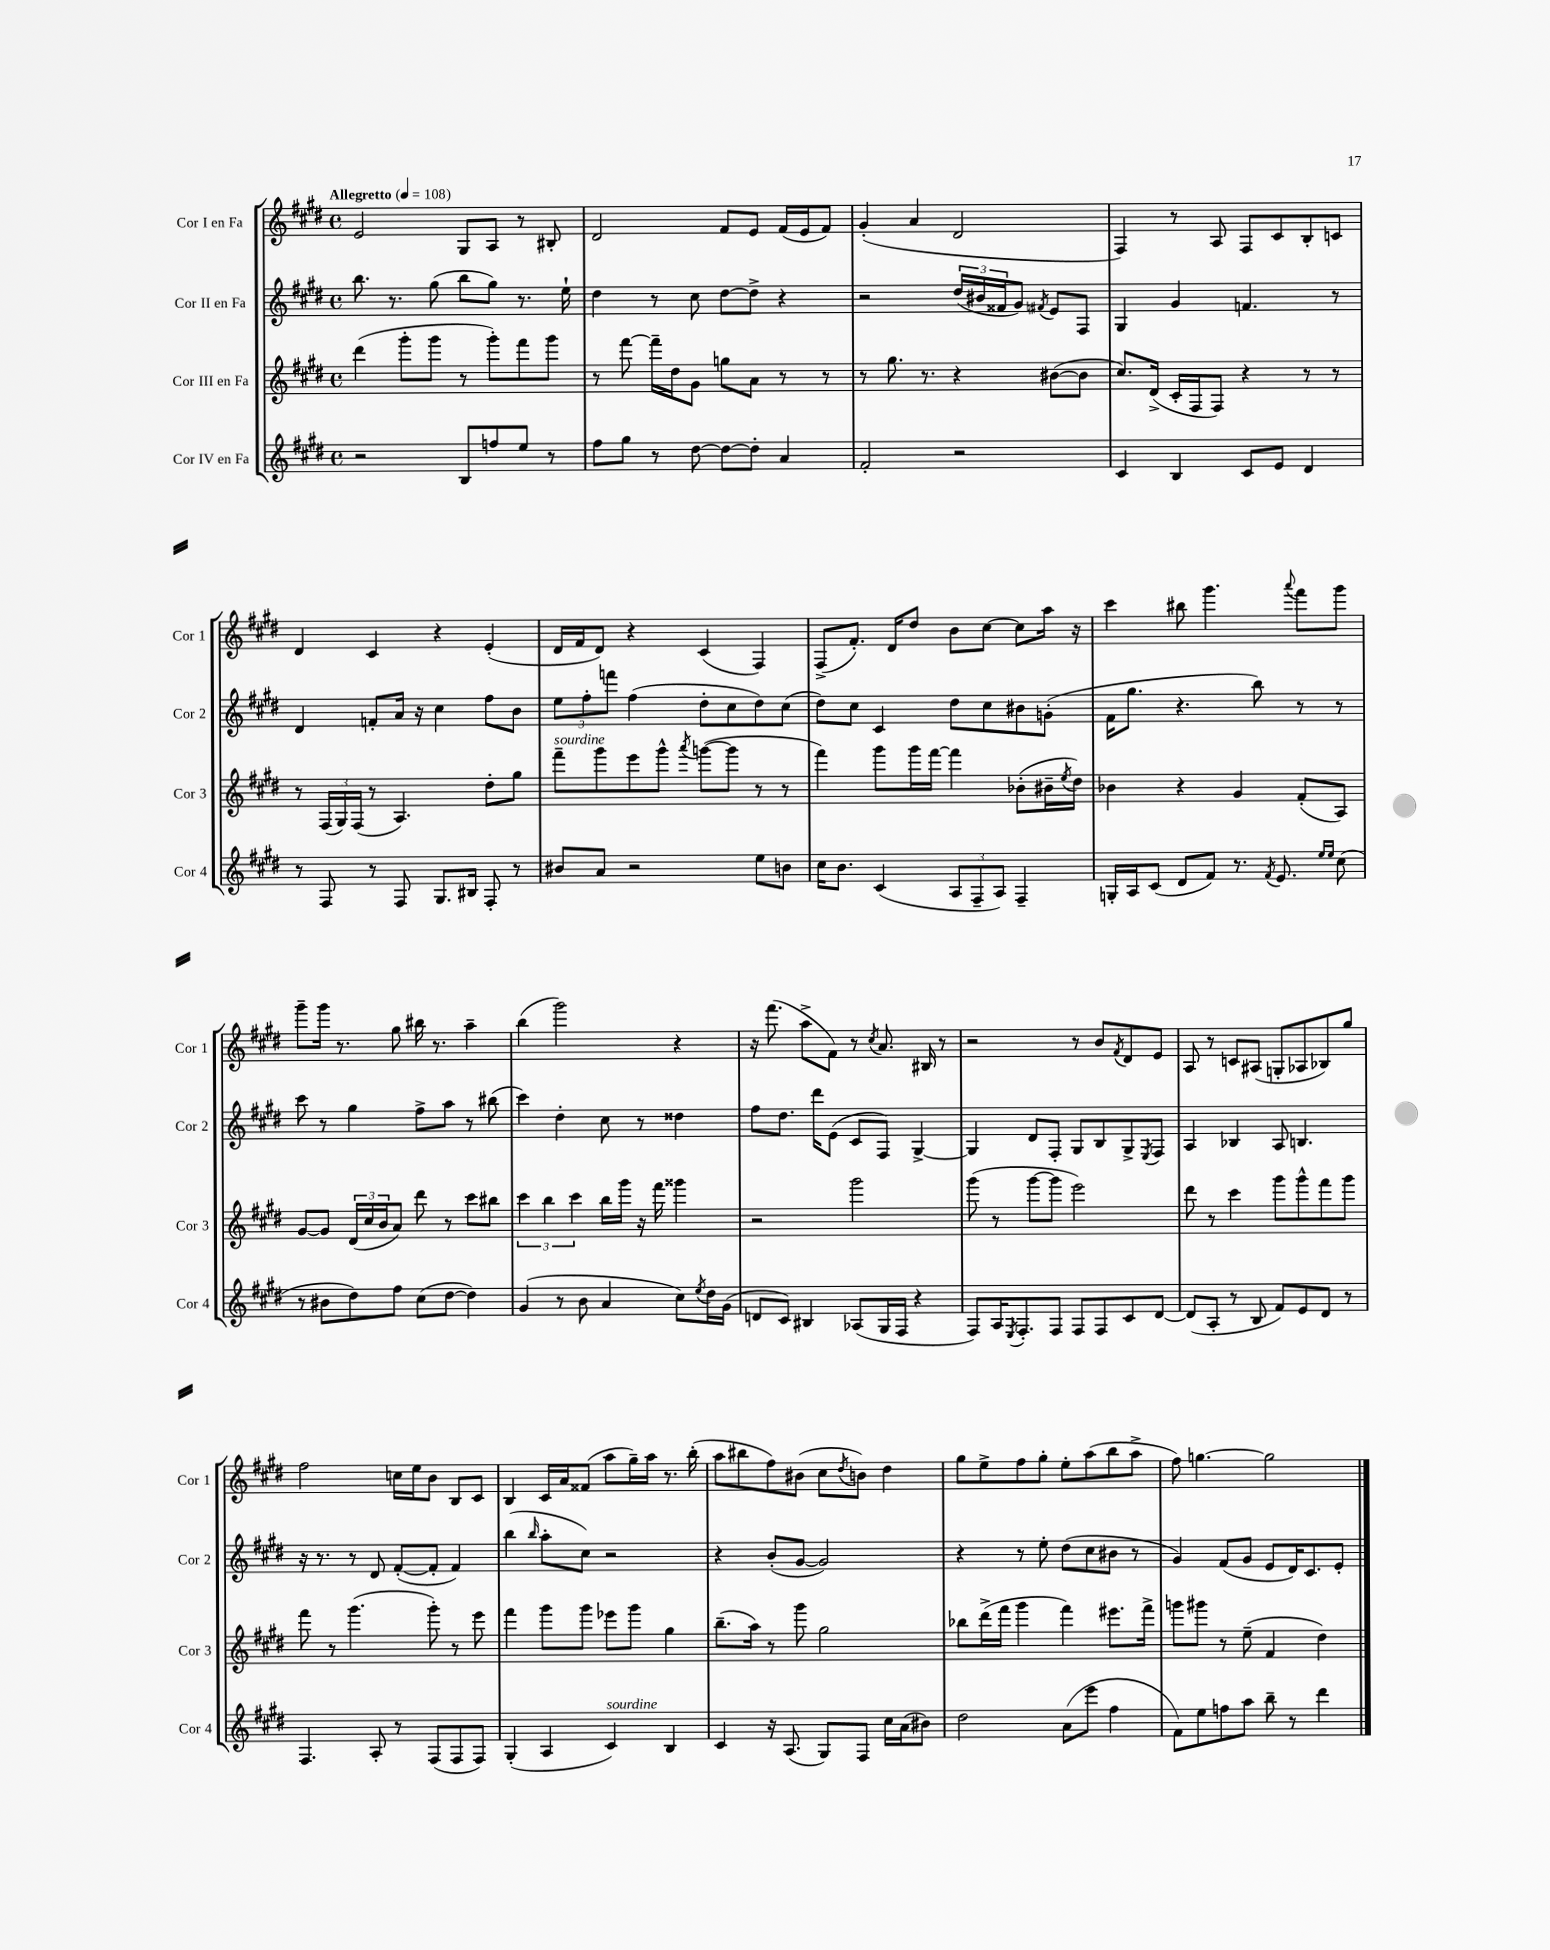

**kern	**kern	**kern	**kern
*staff4	*staff3	*staff2	*staff1
*clefG2	*clefG2	*clefG2	*clefG2
*k[f#c#g#d#]	*k[f#c#g#d#]	*k[f#c#g#d#]	*k[f#c#g#d#]
*M4/4	*M4/4	*M4/4	*M4/4
*met(c)	*met(c)	*met(c)	*met(c)
*MM108	*MM108	*MM108	*MM108
2r	(4ddd#\	8.bb\	2e/
.	.	8.r	.
.	8ggg#'\L	.	.
.	8ggg#\J	(8gg#\	.
8B/L	8r	8bb\L	8G#/L
8ff/	8ggg#'\L)	8gg#\J)	8A/J
8ee/J	8fff#\	8.r	8r
8r	8ggg#\J	.	8B#'/
.	.	16ee`\	.
=	=	=	=
8ff#\L	8r	4dd#\	2d#/
8gg#\J	[8fff#\	.	.
8r	16fff#~\]LL	8r	.
.	16dd#\J	.	.
[8dd#\	8g#\J	8cc#\	.
8dd#\_L	8gg\L	[8dd#\L	8f#/L
8dd#'\]J	8a\J	8dd#^\]J	8e/J
4a/	8r	4r	(16f#/LL
.	.	.	16e/J
.	8r	.	8f#/J)
=	=	=	=
2f#'/	8r	2r	(4g#'/
.	8.gg#\	.	.
.	.	.	4a/
.	8.r	.	.
2r	4r	(24dd#/LL	2d#/
.	.	24b#/	.
.	.	24f##/J	.
.	.	8g#/J)	.
.	.	8qf#/	.
.	([8b#\L	8e/L	.
.	8b#\]J	8F#/J	.
=	=	=	=
4c#/	8.cc#/L)	4G#/	4F#/)
.	(16d#^/Jk	.	.
4B/	16c#'/LL	4g#/	8r
.	16F#/J	.	.
.	8F#/J)	.	8A/
8c#/L	4r	4.f/	8F#/L
8e/J	.	.	8c#/
4d#/	8r	.	8B'/
.	8r	8r	8c/J
=	=	=	=
8r	8r	4d#/	4d#/
8F#/	(24F#/LL	.	.
.	24G#/)	.	.
.	(24F#/JJ	.	.
8r	8r	8f'/L	4c#/
8F#/	4.A/)	16a/Jk	.
.	.	16r	.
8.G#/L	.	4cc#\	4r
16B#/Jk	.	.	.
8F#'/	8dd#'\L	8ff#\L	(4e'/
8r	8gg#\J	8b\J	.
=	=	=	=
8b#/L	8fff#~\L	12ee\L	16d#/LL
.	.	.	16f#/J
.	.	12ff#'\	.
8a/J	8ggg#\	.	8d#/J)
.	.	12fff\J	.
2r	8eee\	(4ff#\	4r
.	8ggg#^^\J	.	.
.	8qaaa/	.	.
.	([8ggg\L	8dd#'\L	(4c#/
.	8ggg\]J	8cc#\	.
8ee\L	8r	8dd#\)	4F#/)
8b\J	8r	(8cc#\J	.
=	=	=	=
16cc#\LK	4fff#\)	8dd#\L)	(8F#^/L
8.b\J	.	.	.
.	.	8cc#\J	8.f#'/J)
(4c#/	8ggg#\L	4c#/	.
.	.	.	16d#/LK
.	16ggg#\L	.	8dd#/J
.	[16fff#\JJ	.	.
12A/L	4fff#\]	8dd#\L	8b\L
12F#~/	.	.	.
.	.	8cc#\	[8cc#\J
12A/J)	.	.	.
4F#~/	(8b-'\L	8b#\	8cc#\]L
.	16b#~\L	(8g'\J	16aa\Jk
.	8qee/	.	.
.	16dd#\JJ)	.	16r
=	=	=	=
16G'/LL	4b-\	16f#\LK	4ccc#\
16A/J	.	8.gg#\J	.
(8c#/J	.	.	.
8d#/L	4r	4.r	8bb#\
8f#/J)	.	.	4.ggg#\
8.r	4g#/	.	.
.	.	8bb\)	.
8qf#/	.	.	.
8.e/	.	.	.
.	.	.	8qqaaa/
.	(8f#'/L	8r	8fff#\L
16qqee/LL	.	.	.
16qqee/JJ	.	.	.
(8cc#\	8A/J)	8r	8ggg#\J
=	=	=	=
8r	[8g#/L	8ccc#\	8ggg#~\L
8b#\L	8g#/]J	8r	16ggg#\Jk
.	.	.	8.r
8dd#\)	(24d#/LL	4gg#\	.
.	24cc#/	.	.
.	24b/J	.	.
8ff#\J	8a/J)	.	8gg#\
(8cc#\L	8ddd#\	8ff#^\L	16bb#\
.	.	.	8.r
[8dd#\J	8r	8aa\J	.
4dd#\])	8ccc#\L	8r	4aa~\
.	8bb#\J	(8bb#\	.
=	=	=	=
(4g#/	6ccc#\	4ccc#\)	(4bb\
.	6bb\	.	.
8r	.	4dd#'\	2ggg#\)
.	6ccc#\	.	.
8b\	.	.	.
4a/	16bb\LL	8cc#\	.
.	16ggg#\JJ	.	.
.	16r	8r	.
.	16fff#\	.	.
8cc#\L)	4ggg##\	4dd##\	4r
8qee/	.	.	.
16dd#\L	.	.	.
(16g#\JJ	.	.	.
=	=	=	=
8d/L	2r	8ff#\L	16r
.	.	.	(8.fff#\
8c#/J)	.	8.dd#\J	.
4B#/	.	.	8aa^\L
.	.	16ddd#\LK	.
.	.	(8e\J	8f#\J)
(8A-/L	2ggg#\	8c#/L	8r
.	.	.	8qcc#/
16G#/L	.	8F#/J)	8.a/
16F#/JJ	.	.	.
4r	.	[4G#^/	.
.	.	.	16B#/
.	.	.	8r
=	=	=	=
8F#/L)	(8ggg#\	4G#/]	2r
16A/K	8r	.	.
8qE/	.	.	.
8.F#'/	.	.	.
.	[8ggg#\L	8d#/L	.
8F#/J	8ggg#\]J	8F#'/J	.
8F#/L	2eee\)	8G#/L	8r
8F#/	.	8B/	8b/L
.	.	.	8qf#/
8c#/	.	8G#^/	8d#/
.	.	8qE/	.
[8d#/J	.	8F#/J	8e/J
=	=	=	=
(8d#/]L	8ddd#\	4A/	8A/
8A'/J	8r	.	8r
8r	4ccc#\	4B-/	8c/L
8B/	.	.	(8A#/J
8f#/L)	8ggg#\L	8A/	8G'/L
8e/	8ggg#^^\	4.B/	8A-/
8d#/J	8fff#\	.	8B-/)
8r	8ggg#\J	.	8gg#/J
=	=	=	=
4.F#/	8fff#\	16r	2ff#\
.	.	8.r	.
.	8r	.	.
.	(4.ggg#\	8r	.
8A'/	.	8d#/	.
8r	.	([8f#'/L	16cc\LL
.	.	.	16ee\J
(8F#/L	8ggg#'\)	8f#'/]J	8b\J
8F#/	8r	4f#/)	8B/L
8F#/J)	8eee\	.	8c#/J
=	=	=	=
(4G#'/	4fff#\	(4bb\	4B/
.	.	16qqbb/	.
4A/	8ggg#\L	8aa'\L	16c#/LL
.	.	.	16a/J
.	8ggg#\J	8cc#\J)	(8f##/J
4c#/)	8eee-\L	2r	8aa\L
.	8ggg#\J	.	16gg#~\L)
.	.	.	16aa\JJ
4B/	4gg#\	.	8.r
.	.	.	(16bb'\
=	=	=	=
4c#/	(8.bb~\L	4r	8aa\L
.	.	.	8bb#\
.	16aa\Jk)	.	.
16r	8r	(8b'/L	8ff#\)
(8.A/	.	.	.
.	8ggg#\	[8g#/J	(8b#\J
8G#/L)	2gg#\	2g#/])	8cc#\L
.	.	.	8qdd#/
8F#/J	.	.	8b\J)
16cc#\LL	.	.	4dd#\
(16a\J	.	.	.
8b#\J)	.	.	.
=	=	=	=
2dd#\	8bb-\L	4r	8gg#\L
.	(16ddd#^\L	.	8ee^\
.	16fff#\JJ	.	.
.	4ggg#\	8r	8ff#\
.	.	8ee'\	8gg#'\J
(8a\L	4fff#\)	(8dd#\L	8ee'\L
8eee\J	.	8cc#\	(8aa\
4ff#\	8.eee#\L	8b#\J	8bb\
.	.	8r	8aa^\J
.	16fff#^\Jk	.	.
=	=	=	=
8f#\L)	8ggg\L	4g#/)	8ff#\)
8ee\	8ggg#\J	.	[4.gg\
8ff\	8r	(8f#/L	.
8aa\J	(8ee~\	8g#/J	.
8bb~\	4f#/	8e/L	2gg\]
8r	.	16d#/K)	.
.	.	8.c#/	.
4ddd#\	4dd#\)	.	.
.	.	8e'/J	.
==	==	==	==
*-	*-	*-	*-
